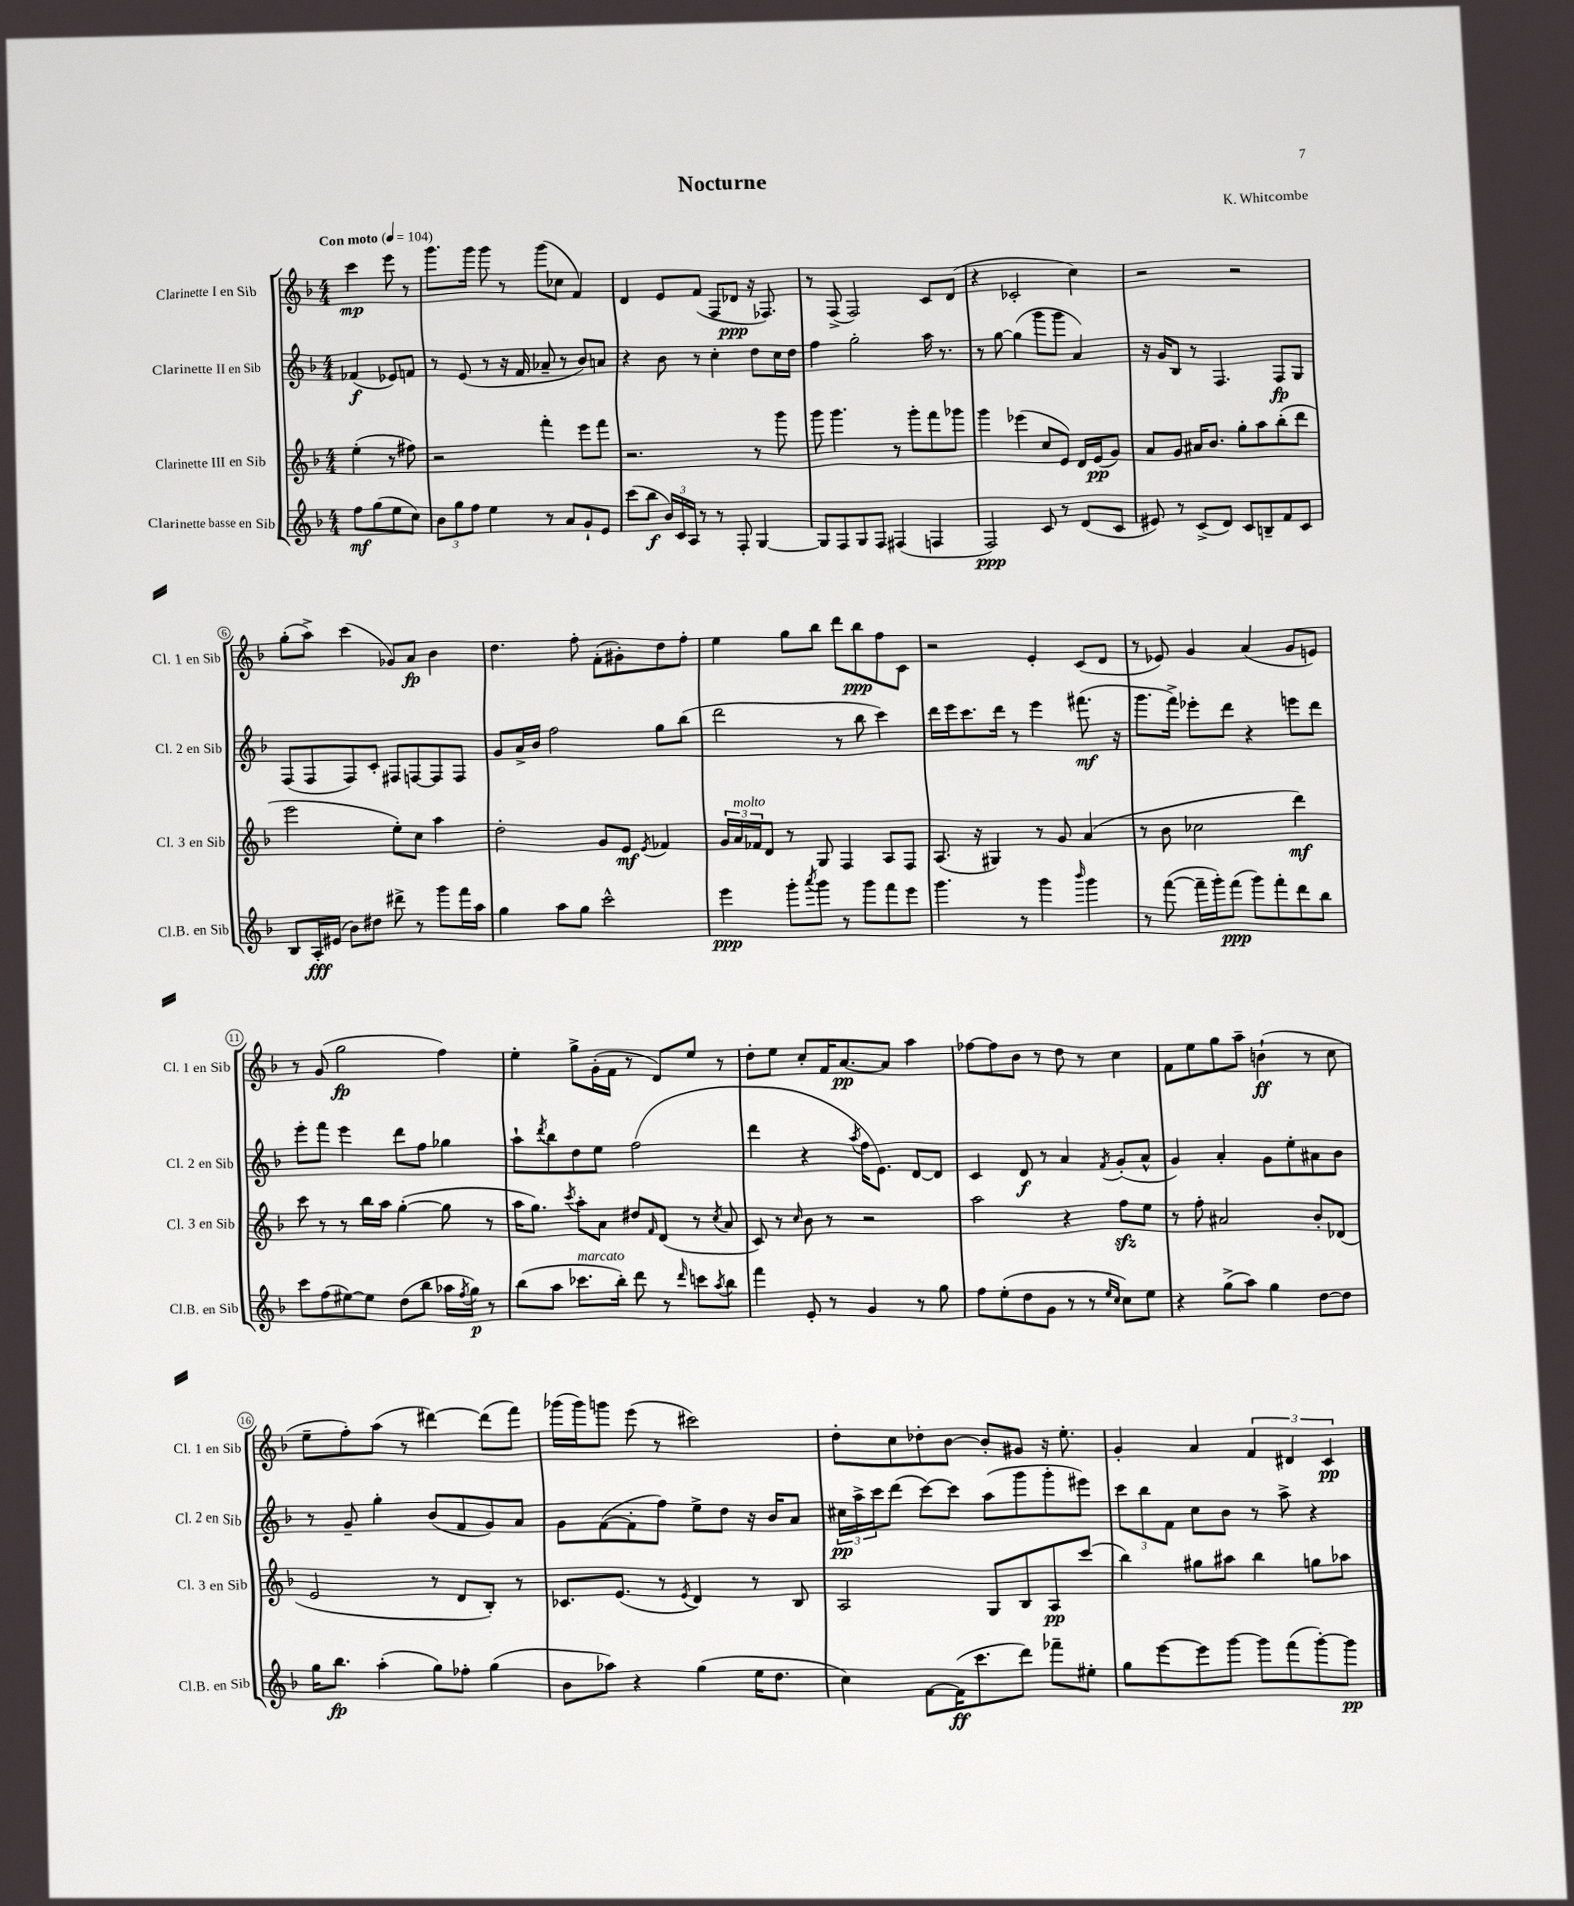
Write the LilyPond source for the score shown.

\header { title = "Nocturne" composer = "K. Whitcombe" }
<<
\new StaffGroup <<
\new Staff = "s0" \with { instrumentName = "Clarinette I en Sib" shortInstrumentName = "Cl. 1 en Sib" } {
    \clef treble \key f \major \numericTimeSignature \time 4/4 \partial 2 \tempo "Con moto" 4 = 104
    c'''4\mp e'''8 r8 |
    g'''8. g'''16 g'''8 r8 g'''8( ces''8 f'4) |
    d'4 e'8 f'8( f8 des'8\ppp r16 fes8.) |
    r8 f8->( f2) c'8 d'8( |
    r4 ces'2-. c''4) |
    r2 r2 |
    g''8-.( a''8->) c'''4( ges'8) a'8\fp bes'4 |
    d''4. f''8-. f'8-.( gis'8-.) d''8 f''8-. |
    e''4 g''8 bes''8 d'''8 bes''8\ppp f''8 c'8 |
    r2 e'4-. c'8( d'8 |
    r8 ees'8) g'4 a'4( g'8 e'8) |
    r8 g'8( g''2\fp f''4) |
    e''4-. g''8-> g'16-.( f'16 r8 d'8) e''8 r8 |
    d''8-. e''8 c''8-. f'16 a'8.~\pp a'8 a''4 |
    fes''8~ fes''8 bes'8 r8 d''8 r8 c''4 |
    f'8 e''8 g''8 a''8-- b'4-!\ff( r8 c''8 |
    e''8-- f''8-.) a''8( r8 dis'''4~) dis'''8( f'''8) |
    ges'''16( ges'''16) g'''8 e'''8( r8 cis'''2) |
    d''8-. c''8 des''8-. bes'8~ bes'8-. gis'8 r16 e''8.-. |
    g'4-. a'4 \tuplet 3/2 { f'4 dis'4 c'4\pp } \bar "|." |
}
\new Staff = "s1" \with { instrumentName = "Clarinette II en Sib" shortInstrumentName = "Cl. 2 en Sib" } {
    \clef treble \key f \major \numericTimeSignature \time 4/4 \partial 2
    fes'4\f( ees'8) f'8 |
    r8 e'8( r8 r16 f'16 aes'8-- r8 bes'8) a'8 |
    r4 bes'8 r8 c''4-. d''8 c''16 d''16 |
    f''4 g''2-. a''16 r8. |
    r8 g''8~ g''4( g'''8 g'''8 a'4) |
    r16 g'16 bes8 r8 f4. f8\fp g8 |
    f8( f8 f8) c'8-. fis8 f8~ f8 f8 |
    g'8 a'16-> bes'16 f''2 g''8 bes''8( |
    d'''2 r8 bes''8 c'''4) |
    d'''16 e'''16 c'''8. d'''16 r8 e'''4 fis'''8.\mf( r16 |
    g'''8. f'''16->) ees'''8-. d'''8 r4 e'''8 d'''8 |
    e'''8-. f'''8 e'''4 d'''8 f''8 ges''4 |
    a''8-! \acciaccatura { d'''8 } bes''8 d''8 e''8 f''2( |
    d'''4 r4 \acciaccatura { a''8 } f''16 e'8.) d'8~ d'8 |
    c'4 d'8\f r8 a'4 \acciaccatura { f'8 } g'8-.( a'8-^ |
    g'4) a'4-. g'8 e''8-. ais'8 bes'8 |
    r8 g'8-- g''4-. bes'8( f'8 g'8) a'8 |
    g'8 f'8~( f'8-. f''8) e''8-> d''8 r16 bes'16 a'8 |
    \tuplet 3/2 { cis''16\pp a''16-> c'''16 } d'''8( c'''8~) c'''8 a''8( g'''8 g'''8-. eis'''8) |
    \tuplet 3/2 { c'''8 bes''8 f'8 } c''8 bes'8 r8 a''8-> r4 \bar "|." |
}
\new Staff = "s2" \with { instrumentName = "Clarinette III en Sib" shortInstrumentName = "Cl. 3 en Sib" } {
    \clef treble \key f \major \numericTimeSignature \time 4/4 \partial 2
    e''4-.( r8 fis''8) |
    r2 f'''4-. e'''8 f'''8 |
    r2. r8 g'''8 |
    g'''8 g'''4. r8 g'''8-. f'''8 ges'''8 |
    g'''4 ees'''4( c''8 e'8) d'16 e'16\pp( g'8) |
    a'8 g'8 ais'16 bes'8. g''8-. a''8 bes''8-.( d'''8 |
    e'''2 e''8-.) c''8 a''4 |
    d''2-. g'8 e'8\mf \acciaccatura { e'8 } fes'4 |
    \tuplet 3/2 { g'16 a'16^\markup { \italic "molto" } fes'16 } d'8 r8 g8 f4 a8 f8 |
    a8.( r16 gis4) r8 g'8 a'4( |
    r8 bes'8 ces''2 d'''4\mf) |
    c'''8 r8 r8 bes''16 a''16 g''4~-.( g''8 r8 |
    a''16 g''8.) \acciaccatura { c'''8 } a''8-. a'8 dis''8 \grace { f'16 } d'8( r8 \acciaccatura { c''8 } a'8 |
    c'8) r8 \grace { c''16 } bes'8 r8 r2 |
    a''2 r4 f''8\sfz e''8 |
    r8 f''8-. ais'2 bes'8-. des'8( |
    e'2 r8 d'8 bes8-.) r8 |
    ces'8. e'8.( r8 \acciaccatura { e'8 } d'4) r8 bes8 |
    a2 g8 bes8 a8\pp c'''8( |
    bes''4) gis''8 ais''8 bes''4 g''8 aes''8 \bar "|." |
}
\new Staff = "s3" \with { instrumentName = "Clarinette basse en Sib" shortInstrumentName = "Cl.B. en Sib" } {
    \clef treble \key f \major \numericTimeSignature \time 4/4 \partial 2
    f''8\mf g''8( e''8 c''8) |
    \tuplet 3/2 { bes'8 g''8 f''8 } e''4 r8 a'8 g'8-! e'8 |
    c'''8( bes''8\f \tuplet 3/2 { bes'16) c'16 a16 } r8 r8 f8-. g4~ |
    g8 f8 g8 f8 fis4( f4 |
    f2\ppp) c'8 r8 d'8( c'8 |
    eis'8) r8 c'8->( d'8) c'8 b8-- f'8 c'8 |
    bes8 a16-.\fff eis'16( bes'8) dis''8 dis'''8-> r8 g'''8 f'''16 a''16 |
    g''4 a''8 g''8 c'''2-^ |
    e'''4\ppp g'''8-. \acciaccatura { a'''8 } g'''8 r8 g'''8 f'''8 e'''8 |
    g'''4. r8 g'''4 \grace { bes'''16 } g'''4 |
    r8 f'''8~( f'''16-- g'''16-.) f'''8\ppp( g'''8) f'''8-. d'''8 bes''8 |
    c'''8 f''8( eis''8~) eis''8 d''8( bes''8 aes''16 \acciaccatura { f''8 } g''16\p) r8 |
    bes''8( a''8 ces'''8.^\markup { \italic "marcato" } bes''16-.) d'''8 r8 \grace { d'''16 } c'''8 \acciaccatura { a''8 } bes''8 |
    f'''4 e'8-. r8 g'4 r8 g''8 |
    f''8 e''8-.( d''8 g'8 r8 r8 \grace { e''16 c''16 } c''8) e''8 |
    r4 g''8->( a''8) g''4 d''8~ d''8 |
    g''16 bes''8.\fp a''4-.( g''8) fes''8-. g''4( |
    bes'8 aes''8) r4 g''4( e''16 d''8. |
    c''4) f'8~ f'16\ff( c'''8. d'''8) fes'''8-- eis''8-. |
    g''8 e'''8~ e'''8 g'''8~ g'''8 f'''8( g'''8~-.) g'''8\pp \bar "|." |
}
>>
>>
\layout { \context { \Score \override BarNumber.stencil = #(make-stencil-circler 0.1 0.3 ly:text-interface::print) } }
